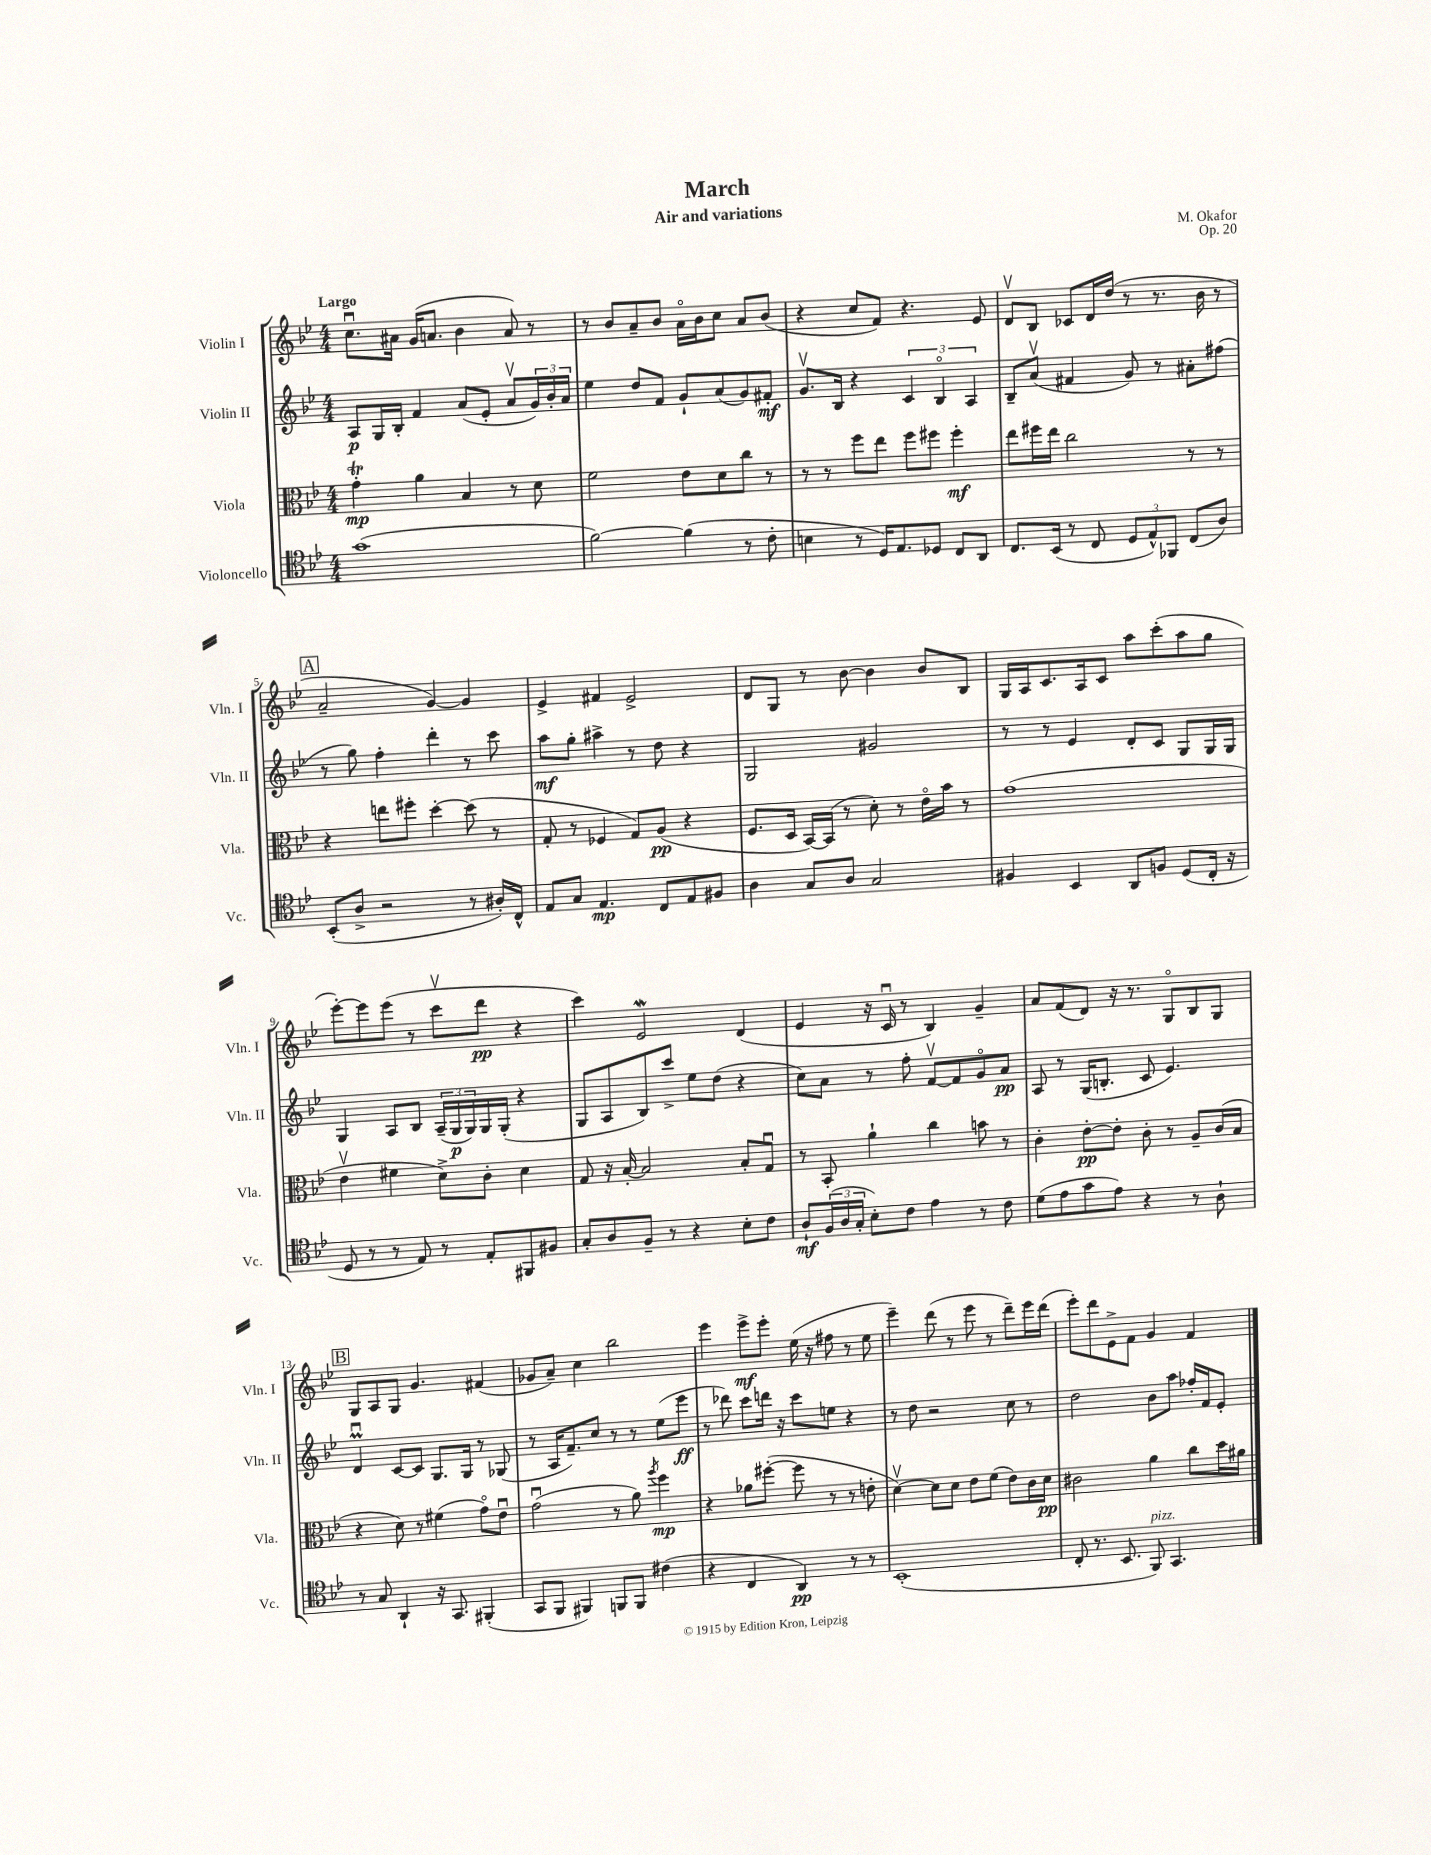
\header { title = "March" composer = "M. Okafor" subtitle = "Air and variations" opus = "Op. 20" }
<<
\new StaffGroup <<
\new Staff = "s0" \with { instrumentName = "Violin I" shortInstrumentName = "Vln. I" } {
    \clef treble \key bes \major \numericTimeSignature \time 4/4 \tempo "Largo"
    c''8.\downbow ais'16 g'16( a'8. bes'4 a'8) r8 |
    r8 bes'8 a'8-- bes'8 a'16\flageolet bes'16 c''8 a'8 bes'8( |
    r4 c''8 f'8) r4. ees'8 |
    d'8\upbow bes8 ces'8 d'16 d''16( r8 r8. bes'16 r8 |
    \mark \markup { \box "A" } a'2-- g'4~) g'4 |
    ees'4-> fis'4 ees'2-> |
    d'8 g8 r8 bes'8~ bes'4 bes'8 bes8 |
    g16 a16 c'8. a16 c'8 a''8 c'''8-.( a''8 g''8 |
    ees'''8~-.) ees'''8 ees'''8( r8 c'''8\upbow d'''8\pp r4 |
    c'''4) ees'2\mordent d'4( |
    ees'4 r16 c'16\downbow r8 bes4) g'4-- |
    a'8 f'8( d'8) r16 r8. g8\flageolet bes8 g8 |
    \mark \markup { \box "B" } g8 a8 g8 g'4. fis'4( |
    ges'8 a'8--) c''4 bes''2 |
    ees'''4 ees'''8->\mf ees'''8-. ees''16( r16 fis''8 r8 ees''8 |
    ees'''4--) d'''8( r8 ees'''8 r8 d'''8--) ees'''16 d'''16( |
    ees'''8-.) d'''8 ees'8-> f'8 g'4 f'4 \bar "|." |
}
\new Staff = "s1" \with { instrumentName = "Violin II" shortInstrumentName = "Vln. II" } {
    \clef treble \key bes \major \numericTimeSignature \time 4/4
    a8\p g16 bes16-. f'4 a'8( ees'8-. a'8\upbow \tuplet 3/2 { g'16) bes'16-. a'16 } |
    ees''4 d''8 f'8 g'8-! a'8( g'8) fis'8-.\mf |
    g'8.\upbow bes16 r4 \tuplet 3/2 { c'4 bes4\flageolet a4 } |
    bes8-- a'8\upbow( fis'4 g'8) r8 ais'8-. fis''8( |
    \mark \markup { \box "A" } r8 g''8) f''4-. d'''4-. r8 c'''8 |
    a''8\mf g''8-. ais''4-> r8 d''8 r4 |
    g2 gis'2 |
    r8 r8 ees'4 d'8-. c'8 g8 g16 g16 |
    g4 a8 bes8 \tuplet 3/2 { a16--( g16\p g16) } g16 g16-.( r4 |
    g8 a8 bes8) c'''8-> ees''8 d''8( r4 |
    c''8) a'8 r8 f''8-. f'8~\upbow f'8 g'8\flageolet a'8\pp |
    a8 r8 g16( b8.-. c'8 ees'4.) |
    \mark \markup { \box "B" } d'4\downbow\prall c'8~ c'8 g8. g16 r8 ges8( |
    r8 a16 f'8.--) c''8 r8 r8 ees''8( ees'''8\ff |
    r8 des'''8) c'''8 d'''16 r16 c'''8 e''8 r4 |
    r8 d''8 r2 c''8 r8 |
    d''2 bes'8 a''8 fes''16-. f'16 ees'8-. \bar "|." |
}
\new Staff = "s2" \with { instrumentName = "Viola" shortInstrumentName = "Vla." } {
    \clef alto \key bes \major \numericTimeSignature \time 4/4
    g'4-.\trill\mp a'4 bes4 r8 d'8 |
    f'2 ees'8 d'8 c''8 r8 |
    r8 r8 f''8 ees''8 f''8 fis''8 fis''4-.\mf |
    ees''8 fis''16 ees''16 c''2 r8 r8 |
    \mark \markup { \box "A" } r4 e''8 fis''8-. d''4~-. d''8( r8 |
    g8-. r8 fes4 g8) a8\pp( r4 |
    f8. d16 bes,16~) bes,16( r8 d'8-.) r8 ees'16\flageolet bes'16 r8 |
    g'1( |
    ees'4\upbow fis'4 d'8->) c'8-. d'4 |
    g8 r16 bes16~-. bes2 bes8-. g8\downbow |
    r8 bes,8-. a'4-! c''4 b'8 r8 |
    c'4-. ees'8~-.\pp ees'8-. c'8-. r8 a8-- c'16( bes16 |
    \mark \markup { \box "B" } r4 d'8) r8 fis'4( g'8\flageolet) ees'8\downbow |
    g'2\downbow( r8 a'8) \acciaccatura { a''8 } f''4\mp |
    r4 aes'8 fis''8~-.( fis''8 r8 r8 e'8-. |
    d'4~\upbow) d'8 d'8 ees'8 f'8( ees'8) c'16 d'16\pp |
    cis'2 a'4 c''8 d''16 ais'16 \bar "|." |
}
\new Staff = "s3" \with { instrumentName = "Violoncello" shortInstrumentName = "Vc." } {
    \clef tenor \key bes \major \numericTimeSignature \time 4/4
    g'1( |
    f'2~) f'4( r8 c'8-. |
    b4 r8 d16) ees8. des8 c8 a,8 |
    c8. bes,16( r8 c8 \tuplet 3/2 { d8 ees8-^) fes,8 } c8( a8) |
    \mark \markup { \box "A" } bes,8-.( a8-> r2 r8 ais16-.) c16-^ |
    ees8 g8 ees4.\mp c8 ees8 fis8 |
    a4 g8 a8 g2 |
    fis4 bes,4 a,8 f8 d8( c16-. r16 |
    d8 r8 r8 ees8) r8 ees8-. fis,8 fis8 |
    g8-. a8 f8-- r8 r4 bes8-. c'8 |
    a8-!\mf \tuplet 3/2 { f16( a16 g16-. } bes8-.) c'8 ees'4 r8 c'8 |
    d'8( ees'8 g'8 ees'8) r4 r8 a8-! |
    \mark \markup { \box "B" } r8 g8 a,4-! r16 g,8. fis,4-.( |
    g,8 f,8 fis,4) f,8 f,8 cis'4( |
    r4 c4 a,4\pp) r8 r8 |
    bes,1-.( |
    c8-. r8. bes,8. f,8^\markup { \italic "pizz." }) g,4. \bar "|." |
}
>>
>>
